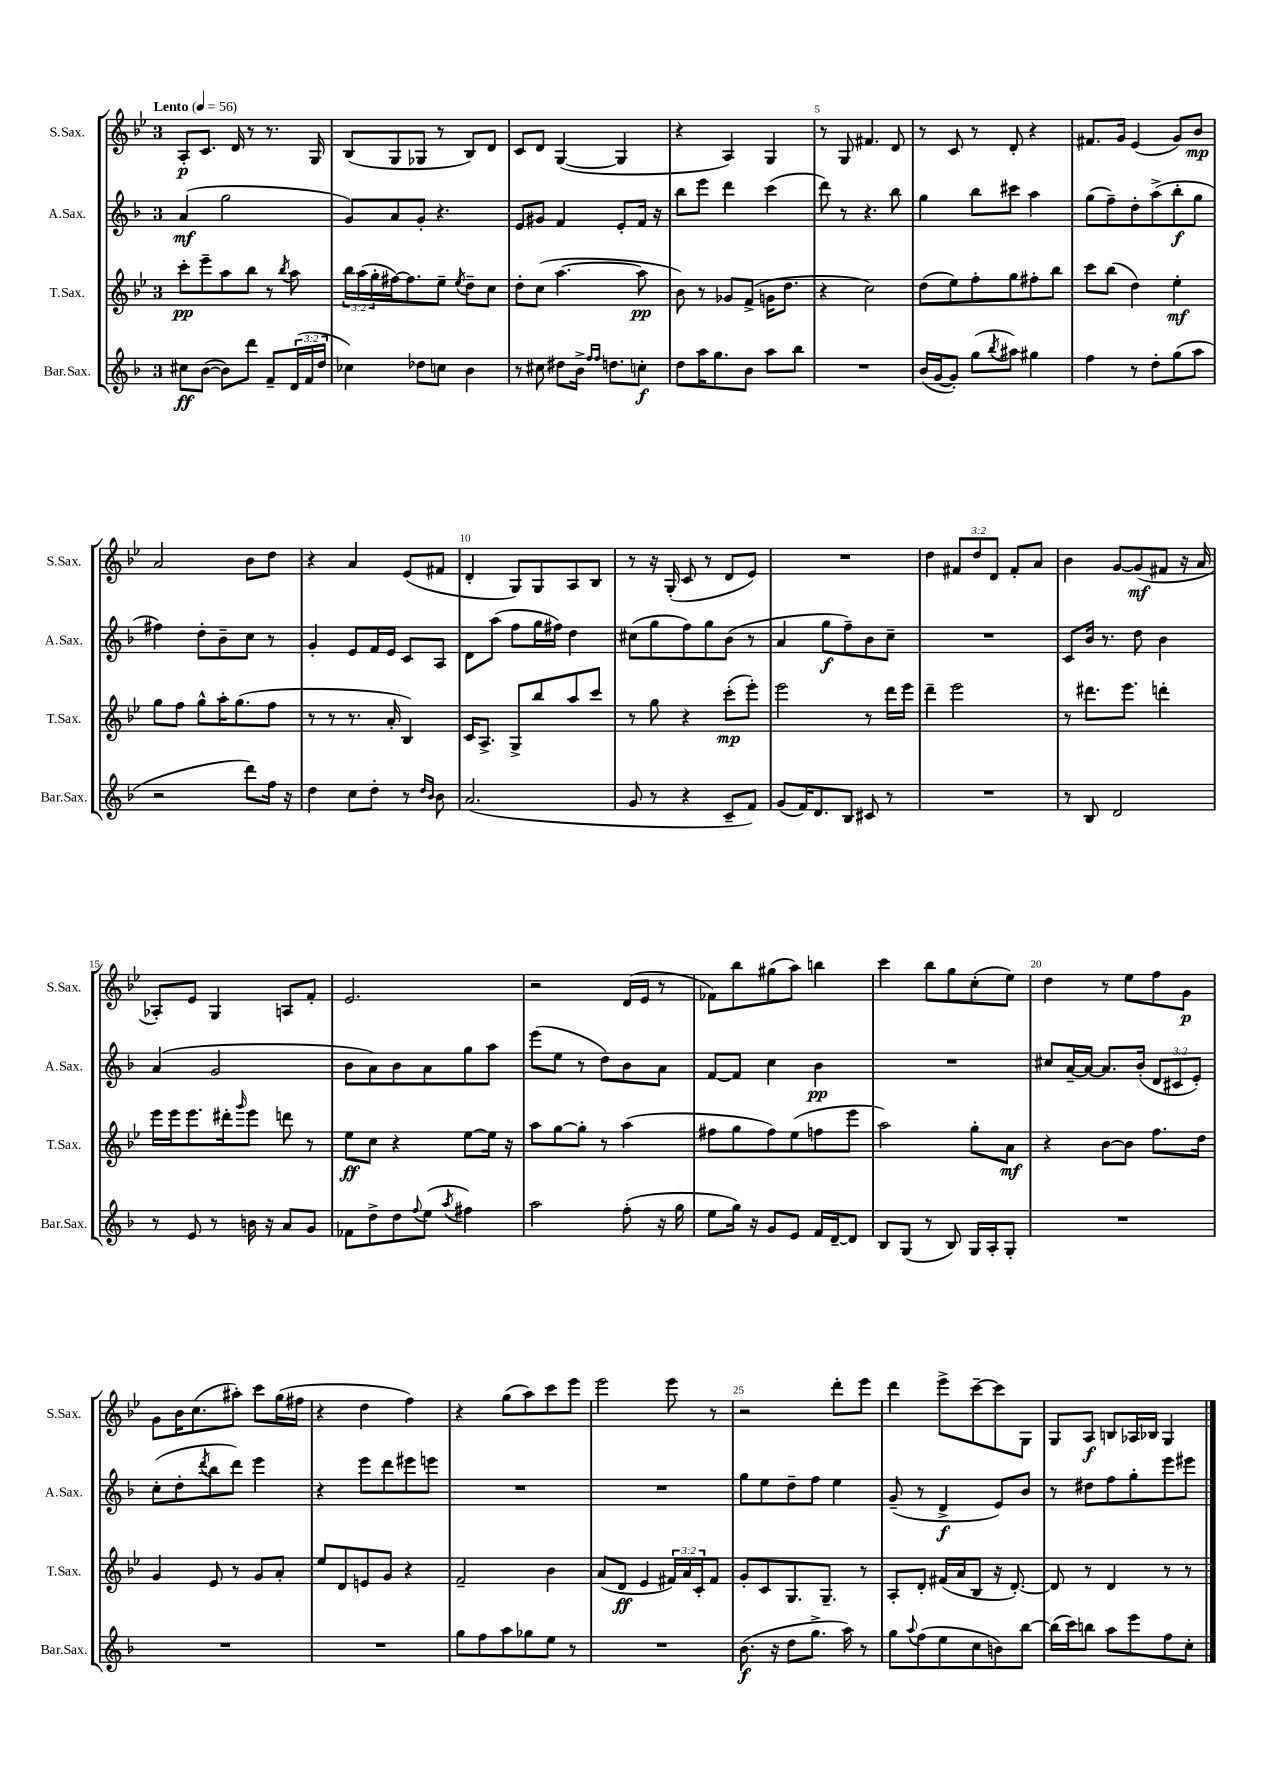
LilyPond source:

<<
\new StaffGroup <<
\new Staff = "s0" \with { instrumentName = "S.Sax." shortInstrumentName = "S.Sax." } {
    \clef treble \key bes \major \once \override Staff.TimeSignature.style = #'single-digit \time 3/4 \override Staff.TupletNumber.text = #tuplet-number::calc-fraction-text \tempo "Lento" 4 = 56
    a8-.\p c'8. d'16 r8 r8. g16 |
    bes8( g8 ges8 r8 bes8) d'8 |
    c'8 d'8 g4~( g4 |
    r4 a4) g4 |
    r8 g8 fis'4. d'8 |
    r8 c'8 r8 d'8-. r4 |
    fis'8. g'16 ees'4( g'8) bes'8\mp |
    a'2 bes'8 d''8 |
    r4 a'4 ees'8( fis'8 |
    d'4-. g8) g8 a8 bes8 |
    r8 r16 g16-.( c'8 r8 d'8 ees'8) |
    R2. |
    d''4 \tuplet 3/2 { fis'8 d''8 d'8 } fis'8-. a'8 |
    bes'4 g'8~ g'8\mf( fis'8 r16 a'16 |
    aes8-.) ees'8 g4 a8 f'8-. |
    ees'2. |
    r2 d'16( ees'16 r8 |
    fes'8) bes''8 gis''8( a''8) b''4 |
    c'''4 bes''8 g''8 c''8-.( ees''8) |
    d''4 r8 ees''8 f''8 g'8\p |
    g'8 bes'16 c''8.( ais''8-.) c'''8 g''16( fis''16 |
    r4 d''4 f''4) |
    r4 g''8( a''8) c'''8 ees'''8 |
    ees'''2 ees'''8 r8 |
    r2 d'''8-. ees'''8 |
    d'''4 ees'''8-> c'''8~-- c'''8 g8 |
    g8 a8\f b8 aes16 bes16 g4 \bar "|." |
}
\new Staff = "s1" \with { instrumentName = "A.Sax." shortInstrumentName = "A.Sax." } {
    \clef treble \key f \major \once \override Staff.TimeSignature.style = #'single-digit \time 3/4 \override Staff.TupletNumber.text = #tuplet-number::calc-fraction-text
    a'4\mf( g''2 |
    g'8) a'8 g'8-. r4. |
    e'8 gis'8 f'4 e'8-. f'16 r16 |
    bes''8 e'''8 d'''4 c'''4( |
    d'''8) r8 r4. bes''8 |
    g''4 bes''8 cis'''8 a''4 |
    g''8( f''8--) d''8-. a''8->( bes''8-.\f g''8 |
    fis''4) d''8-. bes'8-- c''8 r8 |
    g'4-. e'8 f'16 e'16 c'8 a8 |
    d'8 a''8( f''8 g''16 fis''16) d''4 |
    cis''8( g''8 f''8) g''8 bes'8( r8 |
    a'4 g''8\f f''8--) bes'8 c''8-- |
    R2. |
    c'8 bes'16 r8. d''8 bes'4 |
    a'4( g'2 |
    bes'8 a'8) bes'8 a'8 g''8 a''8 |
    e'''8( e''8 r8 d''8) bes'8 a'8 |
    f'8~ f'8 c''4 bes'4\pp |
    R2. |
    cis''8 a'16~-- a'16~ a'8. bes'16-.( \tuplet 3/2 { d'8 cis'8 e'8-.) } |
    c''8-.( d''8-. \acciaccatura { d'''8 } bes''8 d'''8) e'''4 |
    r4 e'''8 d'''8 eis'''8 e'''8 |
    R2. |
    R2. |
    g''8 e''8 d''8-- f''8 e''4 |
    g'8--( r8 d'4->\f e'8) bes'8 |
    r8 dis''8 f''8 g''8-. e'''8 eis'''8 \bar "|." |
}
\new Staff = "s2" \with { instrumentName = "T.Sax." shortInstrumentName = "T.Sax." } {
    \clef treble \key bes \major \once \override Staff.TimeSignature.style = #'single-digit \time 3/4 \override Staff.TupletNumber.text = #tuplet-number::calc-fraction-text
    c'''8-.\pp ees'''8-- a''8 bes''8 r8 \acciaccatura { bes''8 } a''8 |
    \tuplet 3/2 { bes''16 a''16( g''16-. } fis''16~) fis''8. ees''8-- \acciaccatura { ees''8 } d''8-- c''8 |
    d''8-. c''8( a''4.~ a''8\pp |
    bes'8) r8 ges'8 f'8->( g'16 d''8. |
    r4 c''2) |
    d''8( ees''8) f''8-. g''8 fis''8-. bes''8 |
    c'''8 bes''8( d''4) ees''4-.\mf |
    g''8 f''8 g''8-^ a''16-. g''8.( f''8 |
    r8 r8 r8. a'16-. bes4) |
    c'16 a8.-> g8-> bes''8 a''8 c'''8 |
    r8 g''8 r4 c'''8-.\mp( ees'''8-.) |
    ees'''2 r8 d'''16 ees'''16 |
    d'''4-- ees'''2 |
    r8 dis'''8. ees'''8. d'''4-. |
    ees'''16 ees'''16 ees'''8. dis'''16-. \grace { g'''16 } ees'''8 d'''8 r8 |
    ees''8\ff c''8 r4 ees''8~ ees''16 r16 |
    a''8 g''8~ g''8-. r8 a''4( |
    fis''8 g''8 fis''8) ees''8( f''8 ees'''8 |
    a''2) g''8-. a'8\mf |
    r4 bes'8~ bes'8 f''8. d''16 |
    g'4 ees'8 r8 g'8 a'8-. |
    ees''8 d'8 e'8 g'8 r4 |
    f'2-- bes'4 |
    a'8( d'8\ff ees'4 \tuplet 3/2 { fis'16) a'16 c'16-. } fis'8 |
    g'8-. c'8 g8. g8.-- r8 |
    a8-. d'8-. fis'16( a'16 bes8 r16 d'8.~-.) |
    d'8 r8 d'4 r8 r8 \bar "|." |
}
\new Staff = "s3" \with { instrumentName = "Bar.Sax." shortInstrumentName = "Bar.Sax." } {
    \clef treble \key f \major \once \override Staff.TimeSignature.style = #'single-digit \time 3/4 \override Staff.TupletNumber.text = #tuplet-number::calc-fraction-text
    cis''8\ff bes'8~( bes'8) d'''8 f'8-- \tuplet 3/2 { d'16( f'16 d''16 } |
    ces''4) des''8 c''8 bes'4 |
    r8 cis''8 dis''8 bes'16-> \grace { f''16 f''16 } d''8. c''8-.\f |
    d''8 a''16 g''8. bes'8 a''8 bes''8 |
    R2. |
    bes'16( g'16~ g'8-.) g''8( \acciaccatura { bes''8 } ais''8) gis''4 |
    f''4 r8 d''8-. g''8( a''8 |
    r2 d'''8) f''16 r16 |
    d''4 c''8 d''8-. r8 \grace { d''16 bes'16 } bes'8 |
    a'2.( |
    g'8 r8 r4 c'8-- f'8) |
    g'8( f'16) d'8. bes8 cis'8 r8 |
    R2. |
    r8 bes8 d'2 |
    r8 e'8 r8 b'16 r16 a'8 g'8 |
    fes'8 d''8-> d''8 \appoggiatura { f''8 } e''8( \acciaccatura { a''8 } fis''4) |
    a''2 f''8-.( r16 g''16 |
    e''8 g''16) r16 g'8 e'8 f'16 d'16~-- d'8 |
    bes8 g8( r8 bes8) g16 a16-. g8-. |
    R2. |
    R2. |
    R2. |
    g''8 f''8 a''8 ges''8 e''8 r8 |
    R2. |
    bes'8.\f( r16 d''8 g''8.-> a''16) r8 |
    g''8 \appoggiatura { a''8 } f''8( e''8 c''8 b'8) bes''8~ |
    bes''16( c'''16) b''8 a''8 e'''8 f''8 c''8-. \bar "|." |
}
>>
>>
\layout { \context { \Score \override BarNumber.break-visibility = ##(#f #t #t) barNumberVisibility = #(every-nth-bar-number-visible 5) } }
